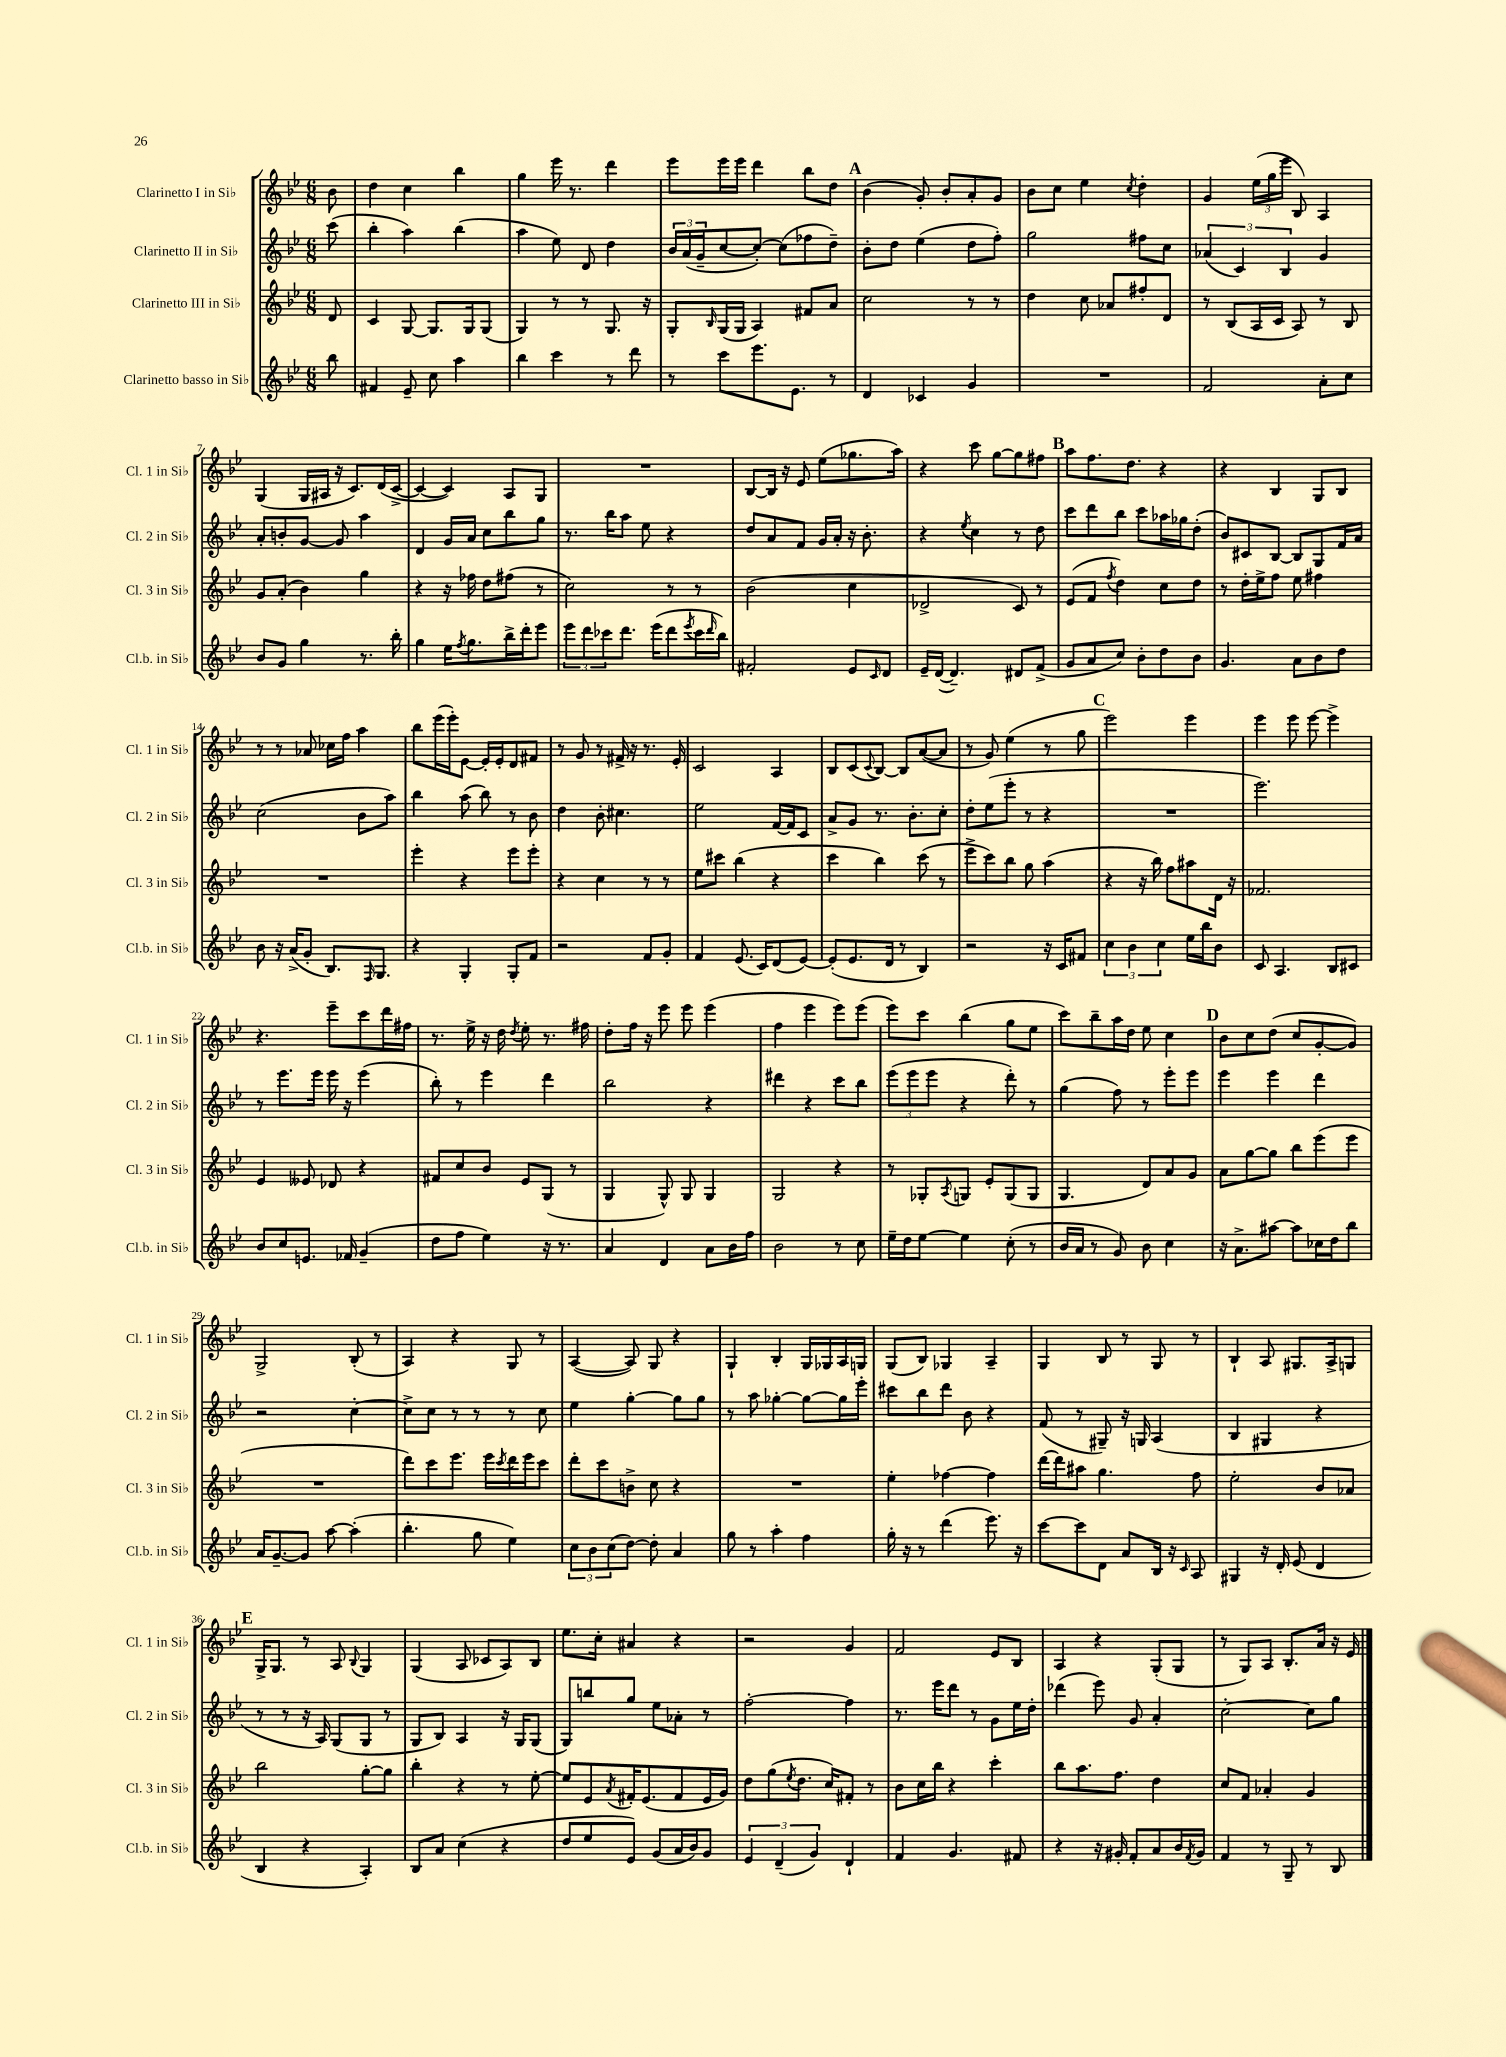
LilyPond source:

<<
\new StaffGroup <<
\new Staff = "s0" \with { instrumentName = "Clarinetto I in Sib" shortInstrumentName = "Cl. 1 in Sib" } {
    \clef treble \key bes \major \numericTimeSignature \time 6/8 \partial 8
    bes'8 |
    d''4 c''4 bes''4 |
    g''4 ees'''16 r8. d'''4 |
    ees'''8 ees'''16 ees'''16 d'''4 bes''8 d''8 |
    \mark \markup { \bold "A" } bes'4( g'8-.) bes'8-. a'8-. g'8 |
    bes'8 c''8 ees''4 \acciaccatura { c''8 } d''4-. |
    g'4 \tuplet 3/2 { ees''16( g''16 ees'''16 } bes8) a4 |
    g4( g16 ais16 r16 c'8.) d'16( c'16~-> |
    c'4~ c'4) a8 g8 |
    R2. |
    bes8~ bes16 r16 ees'8 ees''8( ges''8. a''16) |
    r4 c'''8 g''8~ g''8 fis''8 |
    \mark \markup { \bold "B" } a''8 f''8. d''8. r4 |
    r4 bes4 g8 bes8 |
    r8 r8 aes'8 ces''16 f''16 a''4 |
    bes''8 ees'''16( ees'''16-.) ees'8~ ees'16-. ees'16-. d'8 fis'8 |
    r8 g'8 r8 fis'16-> r16 r8. ees'16-. |
    c'2 a4 |
    bes8 c'8( \appoggiatura { c'8 } bes8~) bes8 a'8~( a'8 |
    r8 g'8) ees''4( r8 g''8 |
    \mark \markup { \bold "C" } ees'''2) ees'''4 |
    ees'''4 ees'''8 ees'''8~ ees'''4-> |
    r4. ees'''8-- c'''8 d'''16 fis''16 |
    r8. ees''16-> r16 d''16 \acciaccatura { d''8 } ees''8-. r8. fis''16 |
    d''8-. f''16 r16 ees'''8 ees'''8 ees'''4( |
    f''4 ees'''4 ees'''8) ees'''8( |
    ees'''8) c'''8 bes''4( g''8 ees''8 |
    c'''8) bes''8-- a''16 d''16 ees''8 c''4 |
    \mark \markup { \bold "D" } bes'8 c''8 d''8( c''8 g'8~-. g'8) |
    g2-> bes8-.( r8 |
    a4) r4 g8 r8 |
    a4~( a8) g8 r4 |
    g4-! bes4-. g16 ges16 a16 g16 |
    g8( bes8) ges4 a4-- |
    g4 bes8 r8 g8 r8 |
    bes4-! a8 gis8. a16-> g8 |
    \mark \markup { \bold "E" } g16-> g8. r8 a8 \appoggiatura { bes8 } g4 |
    g4( a8 ces'8 a8) bes8 |
    ees''8. c''16-. ais'4 r4 |
    r2 g'4 |
    f'2 ees'8 bes8 |
    a4 r4 g8-.( g8 |
    r8 g8) a8 bes8.-. a'16 r16 ees'16 \bar "|." |
}
\new Staff = "s1" \with { instrumentName = "Clarinetto II in Sib" shortInstrumentName = "Cl. 2 in Sib" } {
    \clef treble \key bes \major \numericTimeSignature \time 6/8 \partial 8
    c'''8( |
    bes''4-. a''4) bes''4( |
    a''4 ees''8) d'8 d''4 |
    \tuplet 3/2 { bes'16 a'16( g'16-- } c''8~ c''8~-.) c''8( fes''8 d''8--) |
    \mark \markup { \bold "A" } bes'8-. d''8 ees''4( d''8 f''8-.) |
    g''2 fis''8 c''8 |
    \tuplet 3/2 { aes'4( c'4) bes4 } g'4 |
    a'8-. b'8-. g'8~ g'8 a''4 |
    d'4 g'16 a'16 c''8 bes''8 g''8 |
    r8. bes''16 a''8 ees''8 r4 |
    d''8 a'8 f'8 g'16 a'16-. r16 bes'8.-. |
    r4 \acciaccatura { ees''8 } c''4 r8 d''8 |
    \mark \markup { \bold "B" } c'''8 d'''8 bes''8 c'''8 aes''16 ges''16 d''8-.( |
    bes'8) cis'8 bes8~ bes8 g8 f'16 a'16 |
    c''2( bes'8 a''8) |
    bes''4 a''8( bes''8) r8 bes'8 |
    d''4 bes'8-. cis''4. |
    ees''2 f'16~ f'16 c'8 |
    a'8-> g'8 r8. bes'8.-. c''8-. |
    d''8-. ees''8( ees'''8-. r8 r4 |
    \mark \markup { \bold "C" } R2. |
    ees'''2.) |
    r8 ees'''8. ees'''16 ees'''16 r16 ees'''4( |
    bes''8-.) r8 ees'''4 d'''4 |
    bes''2 r4 |
    dis'''4 r4 c'''8 bes''8 |
    \tuplet 3/2 { ees'''8( ees'''8 ees'''8 } r4 d'''8-.) r8 |
    g''4( f''8) r8 ees'''8-. ees'''8 |
    \mark \markup { \bold "D" } ees'''4 ees'''4 d'''4 |
    r2 c''4~-. |
    c''8-> c''8 r8 r8 r8 c''8 |
    ees''4 g''4~-. g''8 g''8 |
    r8 a''8 ges''4~-. ges''8~ ges''16 ees'''16-. |
    cis'''8 bes''8 d'''8 bes'8 r4 |
    f'8( r8 gis8--) r16 g16 a4( |
    bes4 gis4 r4 |
    \mark \markup { \bold "E" } r8 r8 r16 a16) g8( g8 r8 |
    g8 bes8) a4 r16 g16 g8( |
    g8) b''8 g''8 ees''8 aes'8-. r8 |
    f''2~-. f''4 |
    r8. ees'''16 d'''8 r8 g'8 ees''16 d''16-. |
    des'''4( ees'''8) g'8 a'4-. |
    c''2~-. c''8 g''8 \bar "|." |
}
\new Staff = "s2" \with { instrumentName = "Clarinetto III in Sib" shortInstrumentName = "Cl. 3 in Sib" } {
    \clef treble \key bes \major \numericTimeSignature \time 6/8 \partial 8
    d'8 |
    c'4 g8~ g8. g16 g8( |
    g4) r8 r8 g8. r16 |
    g8-. \grace { bes16 } g16( g16 a4) fis'8 a'8 |
    \mark \markup { \bold "A" } c''2 r8 r8 |
    d''4 c''8 aes'8 fis''8-. d'8 |
    r8 bes8( a16 c'16 a8) r8 bes8 |
    g'8 a'8-.( bes'4) g''4 |
    r4 r16 fes''16 d''8 fis''8( r8 |
    c''2) r8 r8 |
    bes'2( c''4 |
    des'2-> c'8) r8 |
    \mark \markup { \bold "B" } ees'8( f'8 \acciaccatura { f''8 } d''4) c''8 d''8 |
    r8 d''16-. ees''16-> f''8 ees''8 fis''4 |
    R2. |
    ees'''4-. r4 ees'''8 ees'''8-. |
    r4 c''4 r8 r8 |
    ees''8 cis'''8 bes''4( r4 |
    c'''4 bes''4) c'''8( r8 |
    ees'''8-> c'''8) bes''8 g''8 a''4( |
    \mark \markup { \bold "C" } r4 r16 bes''16) f''8 ais''8 d'16 r16 |
    fes'2. |
    ees'4 eeses'8 des'8 r4 |
    fis'8 c''8 bes'8 ees'8 g8( r8 |
    g4 g8-^) g8 g4 |
    g2 r4 |
    r8 ges8-. \acciaccatura { a8 } g8 ees'8-. g8( g8 |
    g4. d'8) a'8 g'8 |
    \mark \markup { \bold "D" } a'8 g''8~ g''8 bes''8 ees'''8( ees'''8 |
    R2. |
    d'''8) c'''8 ees'''8. ees'''16 \acciaccatura { c'''8 } d'''16 ees'''16 c'''8 |
    d'''8-. c'''8 b'8-> c''8 r4 |
    R2. |
    ees''4-. fes''4~ fes''4 |
    d'''16~ d'''16 ais''8 g''4. f''8 |
    ees''2-. bes'8 aes'8 |
    \mark \markup { \bold "E" } bes''2 g''8~-. g''8 |
    bes''4-. r4 r8 ees''8~-. |
    ees''8 ees'8 \acciaccatura { a'8 } fis'16-. ees'8.( fis'8 ees'16 g'16) |
    d''8 g''8( \acciaccatura { ees''8 } d''8. c''16) fis'8-. r8 |
    bes'8 c''16 bes''16 r4 c'''4-. |
    bes''8 a''8. f''8. d''4 |
    c''8 f'8 aes'4-. g'4 \bar "|." |
}
\new Staff = "s3" \with { instrumentName = "Clarinetto basso in Sib" shortInstrumentName = "Cl.b. in Sib" } {
    \clef treble \key bes \major \numericTimeSignature \time 6/8 \partial 8
    bes''8 |
    fis'4 ees'8-- c''8 a''4 |
    bes''4 c'''4 r8 d'''8 |
    r8 c'''8 ees'''8. ees'8. r8 |
    \mark \markup { \bold "A" } d'4 ces'4 g'4 |
    R2. |
    f'2 a'8-. c''8 |
    bes'8 g'8 g''4 r8. bes''16-. |
    g''4 ees''16 \acciaccatura { f''8 } g''8. bes''16-> d'''16-. ees'''8 |
    \tuplet 3/2 { ees'''8 d'''8 ces'''8 } d'''8. ees'''16( d'''8 \acciaccatura { ees'''8 } ces'''16 \grace { d'''16 } bes''16) |
    fis'2-. ees'8 \grace { c'16 } d'8 |
    ees'16-- d'16~( d'4.--) dis'8 f'8->( |
    \mark \markup { \bold "B" } g'8 a'8 c''8) bes'8-. d''8 bes'8 |
    g'4. a'8 bes'8 d''8 |
    bes'8 r16 a'16->( g'8-. bes8.) \grace { f16 } g8. |
    r4 g4-. g8-. f'8 |
    r2 f'8 g'8-. |
    f'4 ees'8.( c'16) d'8( ees'8~) |
    ees'8-.( ees'8. d'16 r8 bes4) |
    r2 r16 c'16 fis'8 |
    \mark \markup { \bold "C" } \tuplet 3/2 { c''4 bes'4 c''4 } ees''16 bes''16 bes'8 |
    c'8 a4. bes8 cis'8 |
    bes'8 c''8 e'8. fes'16 g'4--( |
    d''8 f''8 ees''4) r16 r8. |
    a'4 d'4 a'8 bes'16 f''16 |
    bes'2 r8 c''8 |
    ees''16-- d''16 ees''8~ ees''4 c''8-.( r8 |
    bes'16 a'16 r8 g'8) bes'8 c''4 |
    \mark \markup { \bold "D" } r16 a'8.-> ais''8~ ais''8 ces''16 d''16 bes''8 |
    a'16 g'8.~-- g'8 a''8~ a''4-.( |
    bes''4.-. g''8 ees''4) |
    \tuplet 3/2 { c''8 bes'8 c''8( } d''8~) d''8-. a'4 |
    g''8 r8 a''4-. f''4 |
    g''16-. r16 r8 d'''4( ees'''8.) r16 |
    c'''8~ c'''8 d'8 a'8 bes16 r16 \grace { c'16 } a8 |
    gis4 r16 d'16-. ees'8( d'4 |
    \mark \markup { \bold "E" } bes4 r4 a4-.) |
    bes8 a'8 c''4( r4 |
    d''8 ees''8 ees'8) g'8( a'16 bes'16) g'8 |
    \tuplet 3/2 { ees'4 d'4--( g'4) } d'4-! |
    f'4 g'4. fis'8 |
    r4 r16 gis'16-. f'8-. a'8 bes'16 \acciaccatura { f'8 } gis'16 |
    f'4 r8 g8-- r8 bes8 \bar "|." |
}
>>
>>
